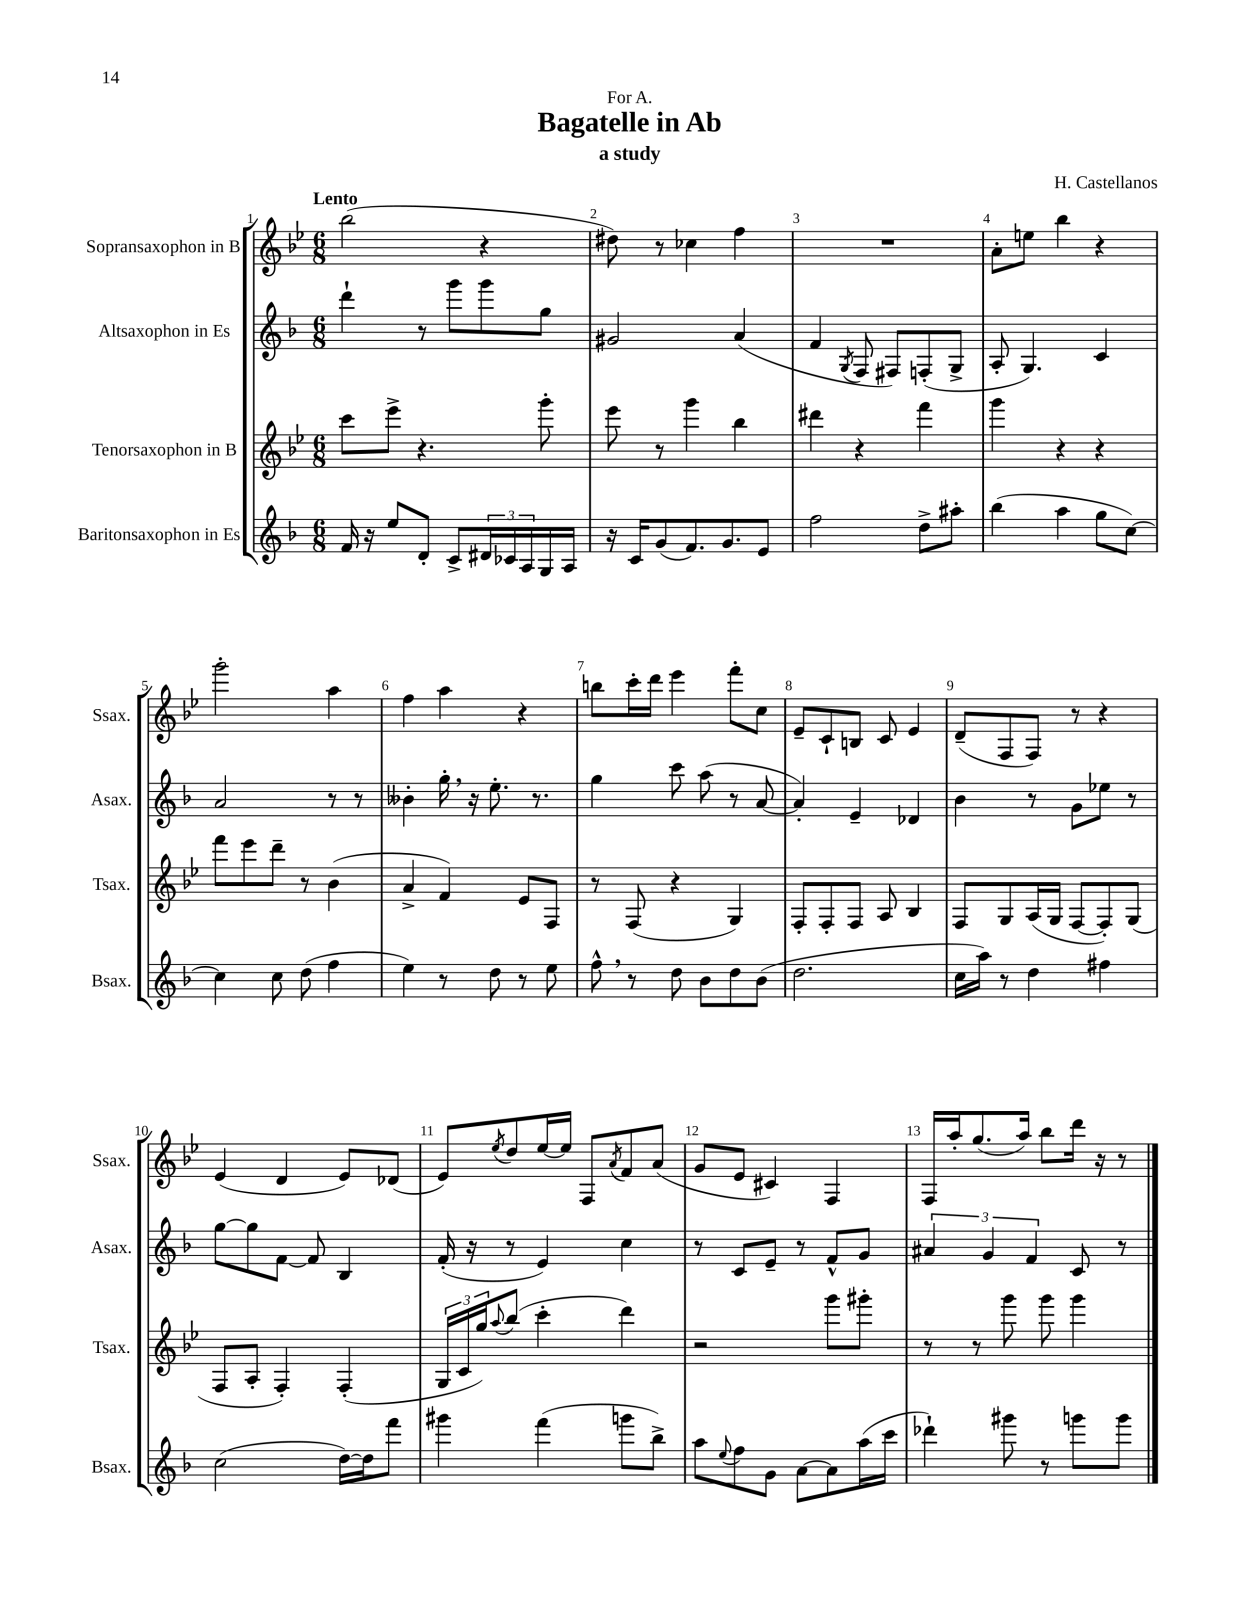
\header { title = "Bagatelle in Ab" composer = "H. Castellanos" subtitle = "a study" dedication = "For A." }
<<
\new StaffGroup <<
\new Staff = "s0" \with { instrumentName = "Sopransaxophon in B" shortInstrumentName = "Ssax." } {
    \clef treble \key bes \major \numericTimeSignature \time 6/8 \tempo "Lento"
    bes''2( r4 |
    dis''8) r8 ces''4 f''4 |
    R2. |
    a'8-. e''8 bes''4 r4 |
    g'''2-. a''4 |
    f''4 a''4 r4 |
    b''8 c'''16-. d'''16 ees'''4 f'''8-. c''8 |
    ees'8-- c'8-! b8 c'8 ees'4 |
    d'8--( f8 f8) r8 r4 |
    ees'4( d'4 ees'8) des'8( |
    ees'8) \acciaccatura { ees''8 } d''8 ees''16~ ees''16 f8 \acciaccatura { a'8 } f'8 a'8( |
    g'8 ees'8 cis'4) f4 |
    f16 a''16-. g''8.( a''16) bes''8 d'''16 r16 r8 \bar "|." |
}
\new Staff = "s1" \with { instrumentName = "Altsaxophon in Es" shortInstrumentName = "Asax." } {
    \clef treble \key f \major \numericTimeSignature \time 6/8
    d'''4-! r8 g'''8 g'''8 g''8 |
    gis'2 a'4( |
    f'4 \acciaccatura { g8 } f8 fis8) f8-.( g8-> |
    a8-. g4.) c'4 |
    a'2 r8 r8 |
    beses'4-. g''16-. \breathe r16 e''8.-. r8. |
    g''4 c'''8 a''8( r8 a'8~ |
    a'4-.) e'4-- des'4 |
    bes'4 r8 g'8 ees''8 r8 |
    g''8~ g''8 f'8~ f'8 bes4 |
    f'16-.( r16 r8 e'4) c''4 |
    r8 c'8 e'8-- r8 f'8-^ g'8 |
    \tuplet 3/2 { ais'4 g'4 f'4 } c'8 r8 \bar "|." |
}
\new Staff = "s2" \with { instrumentName = "Tenorsaxophon in B" shortInstrumentName = "Tsax." } {
    \clef treble \key bes \major \numericTimeSignature \time 6/8
    c'''8 ees'''8-> r4. g'''8-. |
    ees'''8 r8 g'''4 bes''4 |
    dis'''4 r4 f'''4 |
    g'''4 r4 r4 |
    f'''8 ees'''8 d'''8-- r8 bes'4( |
    a'4-> f'4) ees'8 f8 |
    r8 f8( r4 g4) |
    f8-. f8-. f8 a8 bes4 |
    f8 g8 a16( g16 f8~ f8-.) g8( |
    f8 a8-. f4-.) f4-.( |
    \tuplet 3/2 { g16 c'16 g''16) } \appoggiatura { a''8 } bes''8( c'''4-. d'''4) |
    r2 g'''8 gis'''8-. |
    r8 r8 g'''8 g'''8 g'''4 \bar "|." |
}
\new Staff = "s3" \with { instrumentName = "Baritonsaxophon in Es" shortInstrumentName = "Bsax." } {
    \clef treble \key f \major \numericTimeSignature \time 6/8
    f'16 r16 e''8 d'8-. c'8-> \tuplet 3/2 { dis'16 ces'16 a16 } g16 a16 |
    r16 c'16 g'8( f'8.) g'8. e'8 |
    f''2 d''8-> ais''8-. |
    bes''4( a''4 g''8 c''8~) |
    c''4 c''8 d''8( f''4 |
    e''4) r8 d''8 r8 e''8 |
    f''8-^ \breathe r8 d''8 bes'8 d''8 bes'8( |
    d''2. |
    c''16 a''16) r8 d''4 fis''4 |
    c''2( d''16~) d''16 f'''8 |
    gis'''4 f'''4( g'''8 bes''8->) |
    a''8 \appoggiatura { e''8 } f''8 g'8 a'8~ a'8 a''16( c'''16 |
    des'''4-!) gis'''8 r8 g'''8 g'''8 \bar "|." |
}
>>
>>
\layout { \context { \Score \override BarNumber.break-visibility = ##(#f #t #t) barNumberVisibility = #all-bar-numbers-visible } }
